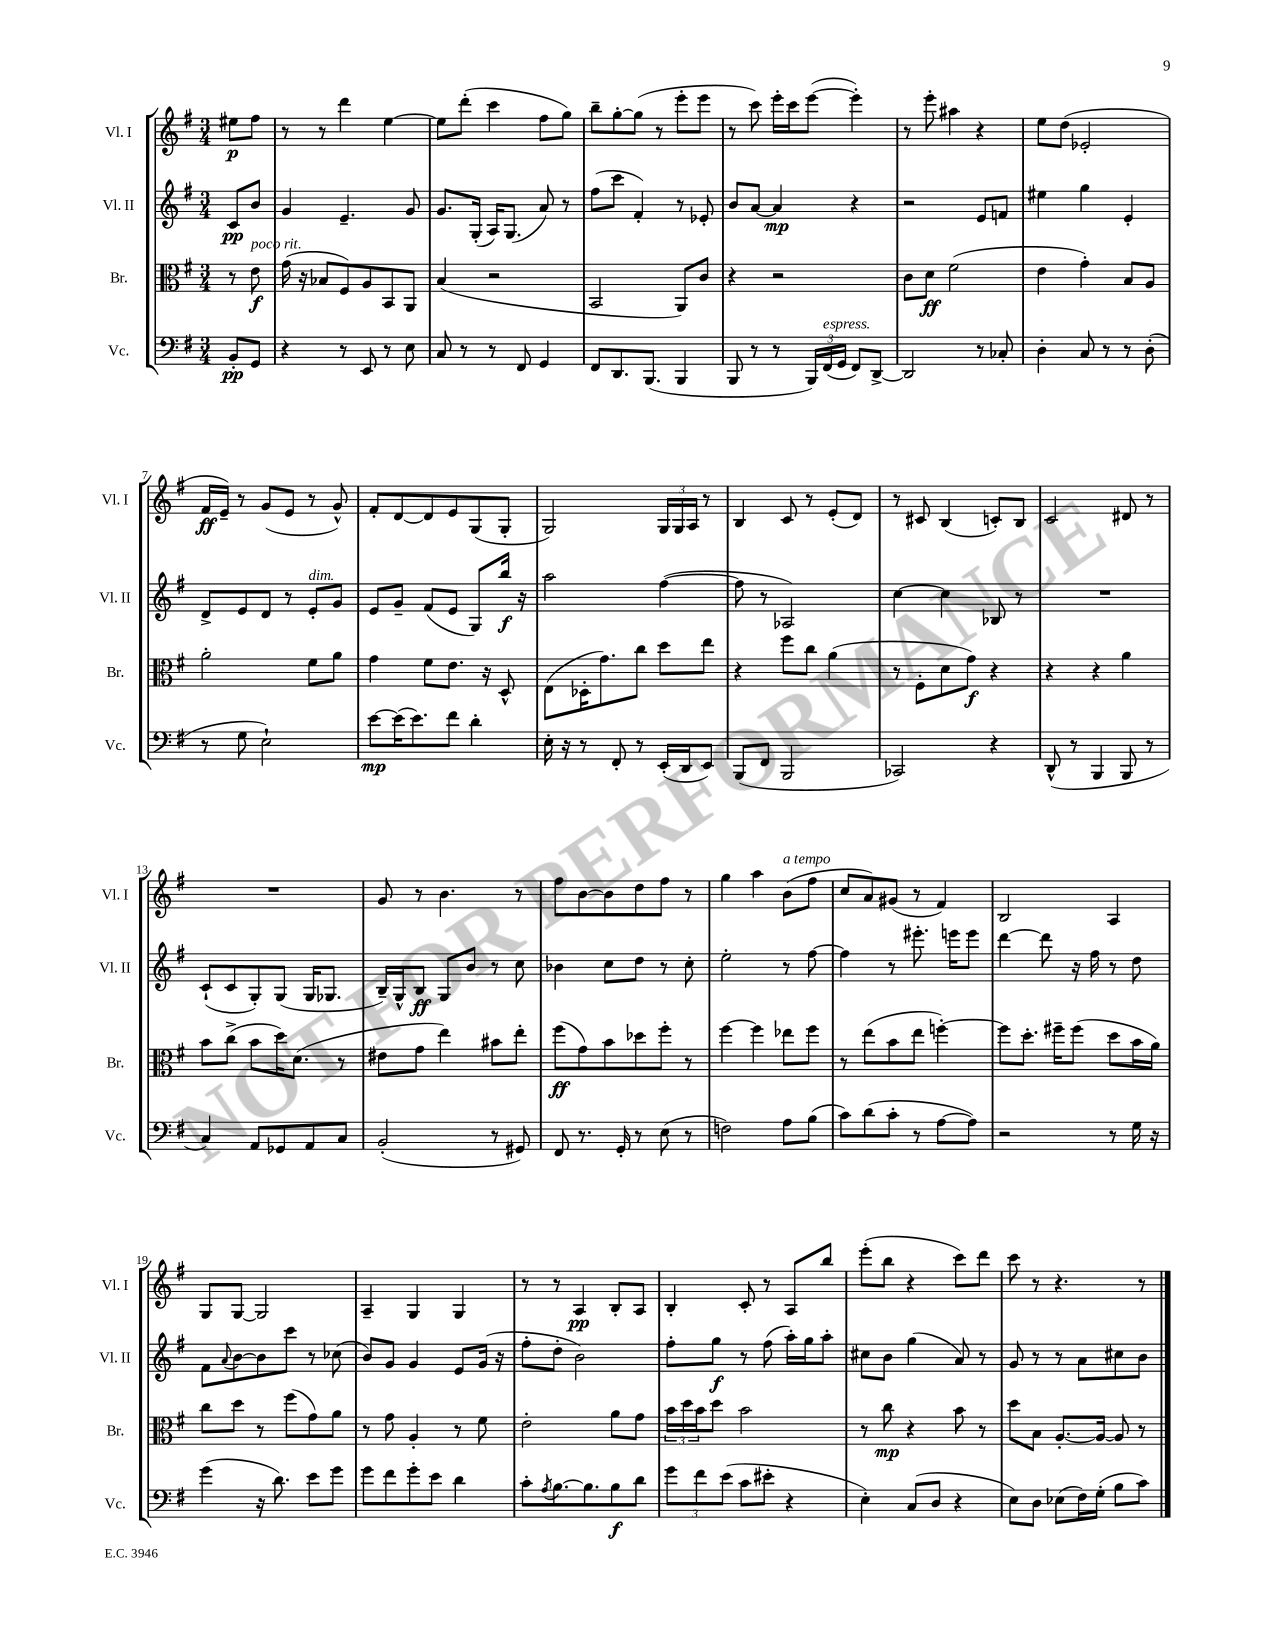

**kern	**dynam	**kern	**dynam	**kern	**dynam	**kern	**dynam
*part4	*part4	*part3	*part3	*part2	*part2	*part1	*part1
*staff4	*staff4	*staff3	*staff3	*staff2	*staff2	*staff1	*staff1
*I"Vc.	*	*I"Br.	*	*I"Vl. II	*	*I"Vl. I	*
*I'Vc.	*	*I'Br.	*	*I'Vl. II	*	*I'Vl. I	*
*clefF4	*	*clefC3	*	*clefG2	*	*clefG2	*
*k[f#]	*	*k[f#]	*	*k[f#]	*	*k[f#]	*
*M3/4	*	*M3/4	*	*M3/4	*	*M3/4	*
=	=	=	=	=	=	=	=
8BB'/L	pp	8r	.	8c/L	pp	8ee#X\L	p
!	!	!LO:TX:a:i:t=poco rit.	!	!	!	!	!
8GG/J	.	8e\	f	8b/J	.	8ff#\J	.
=1	=1	=1	=1	=1	=1	=1	=1
4r	.	(16g\	.	4g/	.	8r	.
.	.	16r	.	.	.	.	.
.	.	8B-X/L	.	.	.	8r	.
8r	.	8F#/)	.	4.e~/	.	4ddd\	.
8EE/	.	8A/	.	.	.	.	.
8r	.	8BB/	.	.	.	[4ee\	.
8E\	.	8AA/J	.	8g/	.	.	.
=2	=2	=2	=2	=2	=2	=2	=2
8C/	.	(4B/	.	8.g/L	.	8ee\L]	.
8r	.	.	.	.	.	(8ddd'\J	.
.	.	.	.	(16G'/Jk	.	.	.
8r	.	2r	.	16A/KL)	.	4ccc\	.
.	.	.	.	(8.G/J	.	.	.
8FF#/	.	.	.	.	.	.	.
4GG/	.	.	.	8a/)	.	8ff#\L	.
.	.	.	.	8r	.	8gg\J)	.
=3	=3	=3	=3	=3	=3	=3	=3
8FF#/L	.	2BB/	.	(8ff#\L	.	8bb~\L	.
8.DD/	.	.	.	8ccc\J	.	[8gg'\	.
.	.	.	.	4f#'/)	.	(8gg\J]	.
(8.BBB/J	.	.	.	.	.	.	.
.	.	.	.	.	.	8r	.
4BBB/	.	8AA/L)	.	8r	.	8eee'\L	.
.	.	8c/J	.	8e-X'/	.	8eee\J	.
=4	=4	=4	=4	=4	=4	=4	=4
8BBB/	.	4r	.	8b/L	.	8r	.
8r	.	.	.	[8a/J	.	8ccc\)	.
8r	.	2r	.	4a/]	mp	16eee'\LL	.
.	.	.	.	.	.	16ccc\J	.
24BBB/LL)	.	.	.	.	.	([8eee\J	.
!LO:TX:a:i:t=espress.	!	!	!	!	!	!	!
(24FF#/	.	.	.	.	.	.	.
24GG/JJ	.	.	.	.	.	.	.
8FF#/L)	.	.	.	4r	.	4eee'\])	.
[8DD^/J	.	.	.	.	.	.	.
=5	=5	=5	=5	=5	=5	=5	=5
2DD/]	.	8c\L	.	2r	.	8r	.
.	.	8d\J	ff	.	.	8eee'\	.
.	.	(2f#\	.	.	.	4aa#X\	.
8r	.	.	.	8e/L	.	4r	.
8C-X'/	.	.	.	8fn/J	.	.	.
=6	=6	=6	=6	=6	=6	=6	=6
4D'\	.	4e\	.	4ee#X\	.	8ee\L	.
.	.	.	.	.	.	(8dd\J	.
8C/	.	4g'\)	.	4gg\	.	2e-X'/	.
8r	.	.	.	.	.	.	.
8r	.	8B/L	.	4e'/	.	.	.
(8D'\	.	8A/J	.	.	.	.	.
!!LO:LB:g=z
=7	=7	=7	=7	=7	=7	=7	=7
8r	.	2a'\	.	8d^/L	.	16f#/LL	ff
.	.	.	.	.	.	16e~/JJ)	.
8G\	.	.	.	8e/	.	8r	.
2E`\)	.	.	.	8d/J	.	(8g/L	.
.	.	.	.	8r	.	8e/J	.
!	!	!	!	!LO:TX:a:i:t=dim.	!	!	!
.	.	8f#\L	.	8e'/L	.	8r	.
.	.	8a\J	.	8g/J	.	8g^^/)	.
=8	=8	=8	=8	=8	=8	=8	=8
[8e\L	mp	4g\	.	8e/L	.	8f#'/L	.
(16e\K]	.	.	.	8g~/J	.	[8d/	.
8.e\)	.	.	.	.	.	.	.
.	.	8f#\L	.	(8f#/L	.	8d/]	.
8f#\J	.	8.e\J	.	8e/J	.	8e/	.
4d'\	.	.	.	8G/L)	.	(8G/	.
.	.	16r	.	.	.	.	.
.	.	8D^^/	.	16bb/Jk	f	8G'/J	.
.	.	.	.	16r	.	.	.
=9	=9	=9	=9	=9	=9	=9	=9
16E'\	.	(8E\L	.	2aa\	.	2G/)	.
16r	.	.	.	.	.	.	.
8r	.	16D-X'\K	.	.	.	.	.
.	.	8.g\)	.	.	.	.	.
8FF#'/	.	.	.	.	.	.	.
8r	.	8cc\J	.	.	.	.	.
(16EE'/LL	.	8dd\L	.	([4ff#\	.	24G/LL	.
.	.	.	.	.	.	24G/	.
16DD/J	.	.	.	.	.	.	.
.	.	.	.	.	.	24A/JJ	.
8EE/J)	.	8ee\J	.	.	.	8r	.
=10	=10	=10	=10	=10	=10	=10	=10
(8BBB/L	.	4r	.	8ff#\]	.	4B/	.
8FF#/J	.	.	.	8r	.	.	.
2BBB/	.	8ff#\L	.	2A-X/)	.	8c/	.
.	.	8cc\J	.	.	.	8r	.
.	.	(4a\	.	.	.	(8e'/L	.
.	.	.	.	.	.	8d/J)	.
=11	=11	=11	=11	=11	=11	=11	=11
2CC-X/)	.	8r	.	[4cc\	.	8r	.
.	.	8F#'\L	.	.	.	8c#X/	.
.	.	8d\	.	4cc\]	.	(4B/	.
.	.	8g\J)	f	.	.	.	.
4r	.	4r	.	8B-X/	.	8cn'/L)	.
.	.	.	.	8r	.	8B/J	.
=12	=12	=12	=12	=12	=12	=12	=12
(8DD^^/	.	4r	.	2.r	.	2c/	.
8r	.	.	.	.	.	.	.
4BBB/	.	4r	.	.	.	.	.
8BBB/	.	4a\	.	.	.	8d#X/	.
8r	.	.	.	.	.	8r	.
!!LO:LB:g=z
=13	=13	=13	=13	=13	=13	=13	=13
4C/)	.	8b\L	.	(8c`/L	.	2.r	.
.	.	(8cc^\J	.	8c/	.	.	.
8AA/L	.	8b\L	.	8G'/)	.	.	.
8GG-X/	.	16dd\K)	.	(8G/J	.	.	.
.	.	(8.d\J	.	.	.	.	.
8AA/	.	.	.	16G/KL	.	.	.
.	.	.	.	8.G-X/J	.	.	.
8C/J	.	8r	.	.	.	.	.
=14	=14	=14	=14	=14	=14	=14	=14
(2BB'/	.	8e#X\L	.	16B~/LL)	.	8g/	.
.	.	.	.	16G^^/J	.	.	.
.	.	8g\J	.	8B/J	ff	8r	.
.	.	4ee\)	.	8G/L	.	4.b\	.
.	.	.	.	8b/J	.	.	.
8r	.	8b#X\L	.	8r	.	.	.
8GG#X/)	.	8ee'\J	.	8cc\	.	8r	.
=15	=15	=15	=15	=15	=15	=15	=15
8FF#/	.	(8ff#\L	ff	4b-X\	.	8ff#\L	.
8.r	.	8g\)	.	.	.	[8b\	.
.	.	8b\	.	8cc\L	.	8b\]	.
16GG'/	.	.	.	.	.	.	.
8r	.	8dd-X\	.	8dd\J	.	8dd\	.
(8E\	.	8ff#'\J	.	8r	.	8ff#\J	.
8r	.	8r	.	8cc'\	.	8r	.
=16	=16	=16	=16	=16	=16	=16	=16
2Fn\)	.	[4ff#\	.	2ee'\	.	4gg\	.
.	.	4ff#\]	.	.	.	4aa\	.
!	!	!	!	!	!	!LO:TX:a:i:t=a tempo	!
8A\L	.	8ee-X\L	.	8r	.	(8b\L	.
(8B\J	.	8ff#\J	.	[8ff#\	.	8ff#\J	.
=17	=17	=17	=17	=17	=17	=17	=17
8c\L)	.	8r	.	4ff#\]	.	8cc/L	.
(8d\	.	(8ee\L	.	.	.	8a/)	.
8c'\J	.	8b\	.	8r	.	(8g#X/J	.
8r	.	8ee\J	.	8.eee#X'\	.	8r	.
[8A\L	.	[4ffn'\)	.	.	.	4f#/)	.
.	.	.	.	16eeen\KL	.	.	.
8A\J])	.	.	.	8eee\J	.	.	.
=18	=18	=18	=18	=18	=18	=18	=18
2r	.	8ff\L]	.	[4ddd\	.	2B/	.
.	.	8.dd'\J	.	.	.	.	.
.	.	.	.	8ddd\]	.	.	.
.	.	16ff#X~\KL	.	.	.	.	.
.	.	(8ff#\J	.	16r	.	.	.
.	.	.	.	16ff#\	.	.	.
8r	.	8dd\L	.	8r	.	4A/	.
16G\	.	16b\L	.	8dd\	.	.	.
16r	.	16a\JJ)	.	.	.	.	.
!!LO:LB:g=z
=19	=19	=19	=19	=19	=19	=19	=19
(4g\	.	8cc\L	.	8f#\L	.	8G/L	.
.	.	.	.	8qqa/	.	.	.
.	.	8dd\J	.	[8b\	.	[8G/J	.
16r	.	8r	.	8b\]	.	2G/]	.
8.d\)	.	.	.	.	.	.	.
.	.	(8ff#\L	.	8ccc\J	.	.	.
8e\L	.	8g\)	.	8r	.	.	.
8g\J	.	8a\J	.	(8cc-X\	.	.	.
=20	=20	=20	=20	=20	=20	=20	=20
8g\L	.	8r	.	8b/L)	.	4A~/	.
8f#\	.	8g\	.	8g/J	.	.	.
8g'\	.	4A'/	.	4g/	.	4G/	.
8e\J	.	.	.	.	.	.	.
4d\	.	8r	.	8e/L	.	4G/	.
.	.	8f#\	.	(16g/Jk	.	.	.
.	.	.	.	16r	.	.	.
=21	=21	=21	=21	=21	=21	=21	=21
8c'\L	.	2e'\	.	8ff#'\L	.	8r	.
8qA/	.	.	.	.	.	.	.
[8.B\	.	.	.	8dd'\J	.	8r	.
.	.	.	.	2b\)	.	4A/	pp
8.B\]	.	.	.	.	.	.	.
8B\	f	8a\L	.	.	.	8B'/L	.
8d\J	.	8g\J	.	.	.	8A/J	.
=22	=22	=22	=22	=22	=22	=22	=22
12g\L	.	24b\LL	.	8ff#'\L	.	4B'/	.
.	.	24dd\	.	.	.	.	.
12f#\	.	24b\J	.	.	.	.	.
.	.	8dd\J	.	8gg\J	f	.	.
(12e\J	.	.	.	.	.	.	.
8c\L	.	2b\	.	8r	.	8c'/	.
8e#X'\J	.	.	.	(8ff#\	.	8r	.
4r	.	.	.	16aa'\LL)	.	8A/L	.
.	.	.	.	16gg\J	.	.	.
.	.	.	.	8aa'\J	.	8bb/J	.
=23	=23	=23	=23	=23	=23	=23	=23
4E'\)	.	8r	.	8cc#X\L	.	(8eee'\L	.
.	.	8cc\	mp	8b\J	.	8bb\J	.
(8C/L	.	4r	.	(4gg\	.	4r	.
8D/J	.	.	.	.	.	.	.
4r	.	8b\	.	8a/)	.	8ccc\L)	.
.	.	8r	.	8r	.	8ddd\J	.
=24	=24	=24	=24	=24	=24	=24	=24
8E\L)	.	8dd\L	.	8g/	.	8ccc\	.
8D\J	.	8B\J	.	8r	.	8r	.
(8E-X\L	.	[8.A'/L	.	8r	.	4.r	.
16F#\L)	.	.	.	8a\L	.	.	.
(16G'\JJ	.	16A/Jk_	.	.	.	.	.
8B\L	.	8A/]	.	8cc#X\	.	.	.
8c\J)	.	8r	.	8b\J	.	8r	.
==	==	==	==	==	==	==	==
*-	*-	*-	*-	*-	*-	*-	*-
